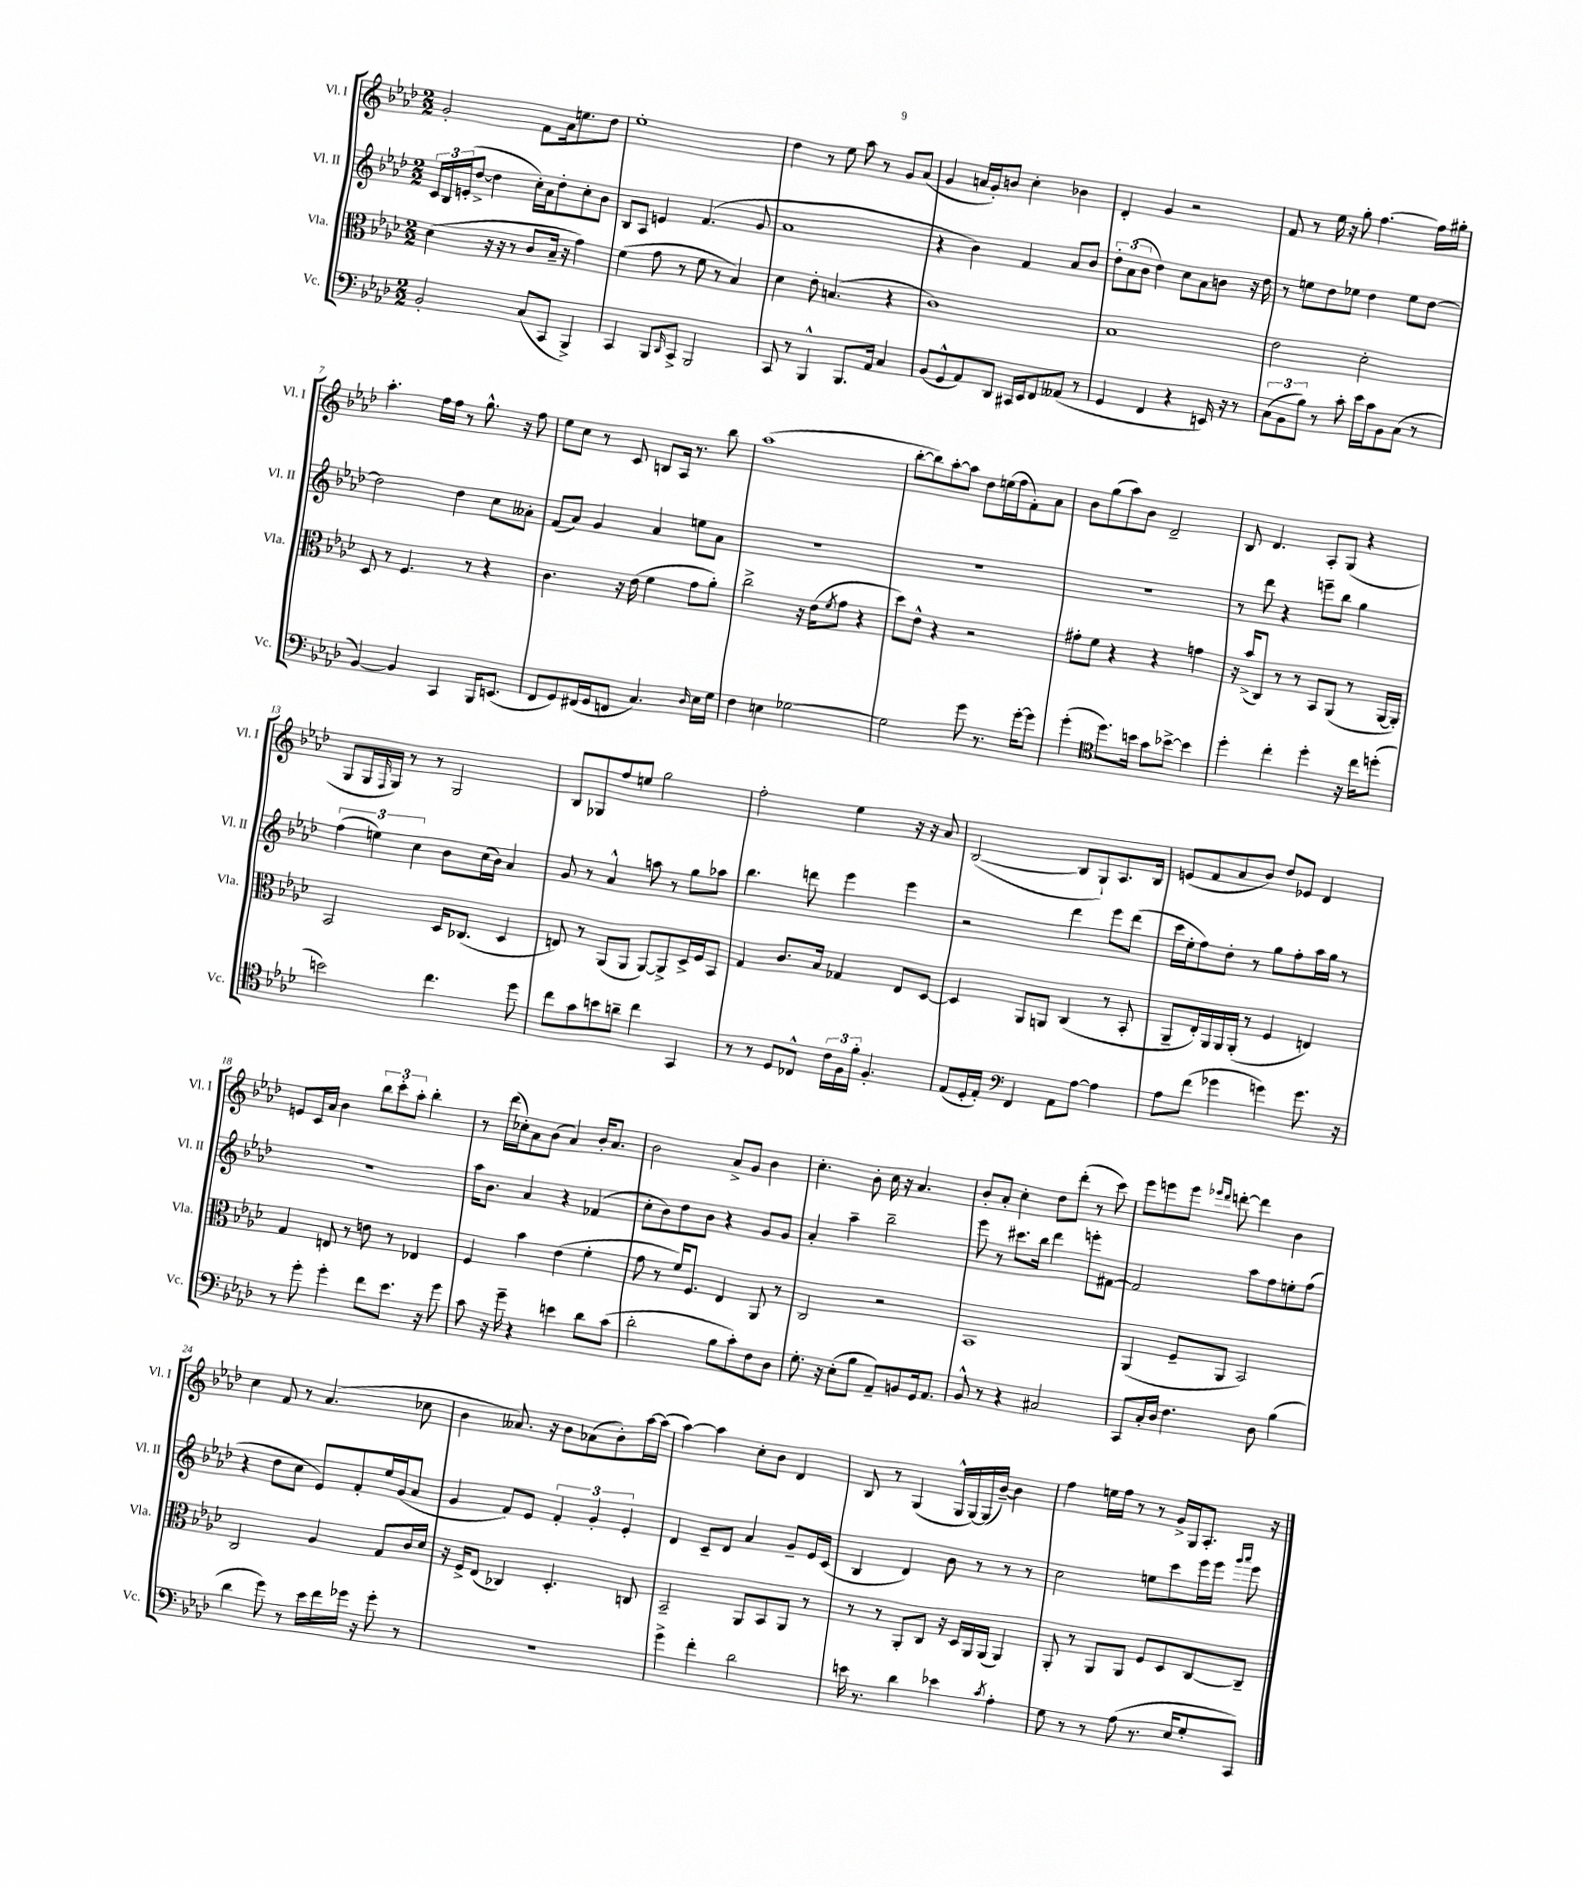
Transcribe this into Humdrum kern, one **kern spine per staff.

**kern	**kern	**kern	**kern
*staff4	*staff3	*staff2	*staff1
*clefF4	*clefC3	*clefG2	*clefG2
*k[b-e-a-d-]	*k[b-e-a-d-]	*k[b-e-a-d-]	*k[b-e-a-d-]
*M2/2	*M2/2	*M2/2	*M2/2
2BB-'/	(4d-\	24c/LL	2g'/
.	.	24B-/	.
.	.	(24e'/J	.
.	.	[8dd-^/J	.
.	16r	4dd-\]	.
.	16r	.	.
.	8r	.	.
(8C/L	8c/L	16cc'\LL)	8f\L
.	.	16a-\J	.
8CC/J	16B-~/Jk	8dd-'\	16a-\k
.	16r	.	8.ee\
4BBB-^/)	4g\)	8cc'\	.
.	.	8b-\J	8dd-\J
=	=	=	=
4CC/	(4f\	8B-/L	1ee-'
.	.	8A-/J	.
8BBB-/L	8g\	4e/	.
16qqDD-/	.	.	.
8CC^/J	8r	.	.
2BBB-/	8f\	(4.f/	.
.	8r	.	.
.	4B-/)	.	.
.	.	8g/	.
=	=	=	=
8CC/	4d-\	1a-	4dd-\
8r	.	.	.
4BBB-^^/	8e-'\	.	8r
.	(4.B/	.	8ee-\
8.BBB-/L	.	.	8aa-\
.	.	.	8r
16AA-/Jk	.	.	.
4C/	4r	.	8g/L
.	.	.	(8a-/J
=	=	=	=
(8BB-/L	1c)	4r	4g/
8GG^^/	.	.	.
8AA-/)	.	4b-\)	16a/LL
.	.	.	16g'/J)
8DD-/J	.	.	8b/J
16CC#/LL	.	4f/	4cc'\
16EE-/J	.	.	.
8FF/	.	.	.
(8AA--/J	.	8a-/L	4b-\
8r	.	8b-/J	.
=	=	=	=
4GG/	1B-	12dd-'\L	4d-'/
.	.	(12a-\	.
.	.	12b-\J	.
4FF/	.	4dd-\)	4g/
4r	.	8cc\L	2r
.	.	8a-\	.
16EE/)	.	8b\J	.
16r	.	.	.
8r	.	16r	.
.	.	16dd-\	.
=	=	=	=
(12C\L	2e-\	8r	8f/
12BB-\	.	.	.
.	.	8ee\L	8r
12B-\J)	.	.	.
8r	.	8dd-\	16ee-\
.	.	.	16r
8c'\	.	8ee-\J	8gg'\
16e-\LL	2d-'\	4dd-\	[4.ff\
16c\J	.	.	.
8BB-\	.	.	.
(8C\J	.	8ee-\L	.
8r	.	[8dd-\J	16ff\]LL
.	.	.	16gg#'\JJ
=	=	=	=
[4BB-/)	8D-/	2dd-\]	4.aa-'\
.	8r	.	.
4BB-/]	4.F/	.	.
.	.	.	16ff\LL
.	.	.	16ff\JJ
4CC/	.	4dd-\	8r
.	8r	.	8.gg^^\
16BBB-/LK	4r	8cc\L	.
(8.EE/J	.	.	16r
.	.	8a--'\J	8ff\
=	=	=	=
8FF/L	4.c\	(8f/L	8ee-\L
8GG/)	.	8a-/J)	8cc\J
(16FF#/L	.	4g/	8r
16GG/J	.	.	.
8FF/J	16r	.	8c/
.	(16e-\	.	.
4.C/)	4f\	4a-/	8B/L
.	.	.	16A-/Jk
.	.	.	8.r
.	8g\L	8ee\L	.
16qqD-/	.	.	.
16E-\LL	8a-'\J)	8a-\J	8bb-\
16G\JJ	.	.	.
=	=	=	=
4F\	2cc^\	1r	(1aa-
4E\	.	.	.
[2G-\	16r	.	.
.	(16e-\LK	.	.
.	8qf/	.	.
.	8g\J	.	.
.	4r	.	.
=	=	=	=
2G-\]	8dd-\L)	1r	[8bb-'\L
.	8e-^^\J	.	8bb-\])
.	4r	.	[8aa-'\
.	.	.	8aa-\]J
8g\	2r	.	8dd-\L
8.r	.	.	(16ee\L
.	.	.	16ff\J
.	.	.	8f'\)
[16g'\LK	.	.	.
8g\]J	.	.	8a-\J
=	=	=	=
(4g'\	8g#'\L	1r	8b-\L
.	8f\J	.	(8gg\
*clefC4	*	*	*
8.dd-\L)	4r	.	8aa-\)
.	.	.	8b-\J
16b\Jk	.	.	.
8g\L	4r	.	2d-~/
[8b-^\J	.	.	.
4b-\]	4g\	.	.
=	=	=	=
4dd-'\	16r	8r	8B-/
.	(16b-^/LK	.	.
.	8C/J)	8ddd-\	4.d-/
4cc'\	8r	4r	.
.	8r	.	.
4dd-'\	8BB-/L	8eee~\L	8A-'/L
.	(8AA-/J	8bb-\J	(8G/J
16r	8r	4gg\	4r
16cc\LK	.	.	.
(8dd'\J	[16AA-/LL	.	.
.	16AA-'/]JJ)	.	.
=	=	=	=
2b\)	2BB-/	(6ff\	8G/L
.	.	.	16G/L
.	.	6ee\)	.
.	.	.	16qqF/
.	.	.	16G/JJ)
.	.	.	8r
.	.	6cc\	.
.	.	.	8r
4.cc\	16D-/LK	8b-\L	2G/
.	(8.C-/J	.	.
.	.	(16cc\L	.
.	.	16b-\JJ)	.
.	4D-/	4a-/	.
8dd-\	.	.	.
=	=	=	=
8cc\L	8E/)	8g/	8B-/L
8g\	8r	8r	8G-/
8b\	(8AA-/L	4a-^^/	8ff/
8a~\J	8AA-/J	.	8ee/J
4cc\	[8AA-/L)	8aa\	2gg\
.	8AA-^/]	8r	.
4GG/	16D-^/L	8gg\L	.
.	16F/J	.	.
.	8BB-/J	8aa-\J	.
=	=	=	=
8r	4G/	4.bb-\	2ff'\
8r	.	.	.
8D-/L	8.c/L	.	.
8C-^^/J	.	8ddd\	.
.	16B-/Jk	.	.
24c\LL	4G-/	4eee-\	4ee-\
24F\	.	.	.
24f'\JJ	.	.	.
4.F'/	.	.	.
.	8E-/L	4eee-\	16r
.	.	.	16r
.	[8D-/J	.	8a-/
=	=	=	=
(8E-/L	4D-/]	2r	([2B-/
16D-'/L	.	.	.
16E-'/JJ)	.	.	.
*clefF4	*	*	*
4FF/	8AA-/L	.	.
.	8AA/J	.	.
8AA-\L	(4C/	4ddd-\	8B-/]L
[8A-\J	.	.	8G`/)
4A-\]	8r	8eee-\L	8.A-/
.	8BB-'/	(8ddd-\J	.
.	.	.	16B-/Jk
=	=	=	=
8A-\L	8AA-~/L	16ccc\LL	(8e/L
.	.	16ee-'\J	.
(8f\J	16E-'/L)	8ff\)	8f/
.	16AA-/	.	.
4g-\	16AA-/	8dd-'\J	8a-/
.	(16AA-'/JJ	.	.
.	8r	8r	8b-/J)
4g\)	4F/	8gg\L	8dd-/L
.	.	8ff'\	8e-/J
8.g\	4E/)	16aa-\L	4d-/
.	.	16gg\JJ	.
.	.	8r	.
16r	.	.	.
=	=	=	=
8r	4G/	1r	8e/L
8g'\	.	.	16c/L
.	.	.	16a-/JJ
4g'\	8E/	.	4b-\
.	8r	.	.
8f\L	8e\	.	12bb-\L
.	.	.	12ccc'\
8.e-\J	8r	.	.
.	.	.	12aa-'\J
.	4E-/	.	4bb-'\
16r	.	.	.
8g\	.	.	.
=	=	=	=
8c\	4F/	16aa-\LK	8r
.	.	8.b-\J	.
16r	.	.	(16ddd-\LL
16g~\	.	.	16cc-'\J)
4r	4b-\	4a-/	8a-\
.	.	.	(8b-\J
4e\	(4e-\	4r	4a-/)
8d-\L	4f'\	(4f-/	16b-'/LK
.	.	.	8.a-/J
(8c\J	.	.	.
=	=	=	=
2d-'\	8g\	8cc'\L	2b-\
.	8r	8b-\)	.
.	16f/LK)	8dd-\	.
.	8.F/J	.	.
.	.	8b-\J	.
8B-\L	4E-/	4r	8a-^/L
8c'\)	.	.	8g/J
8F\	8AA-/	8g/L	4b-\
8D-\J	8r	8g/J	.
=	=	=	=
8.G'\	2C/	4a-'/	4.cc'\
16r	.	.	.
(8E-'\L	.	4aa-~\	.
8B-\J	.	.	8b-'\
8AA-~/L)	2r	2bb-~\	16cc\
.	.	.	16r
8BB/	.	.	4.a-/
16GG/k	.	.	.
8.AA-/J	.	.	.
=	=	=	=
8BB-^^/	1BB-	8eee-\	8b-'/L
8r	.	8r	8a-'/J
4r	.	8.ccc#\L	4cc'\
.	.	16bb-\Jk	.
2C#/	.	4ddd-\	8dd-\L
.	.	.	(8ddd-'\J
.	.	8eee'\L	8r
.	.	[8f#\J	8ccc\)
=	=	=	=
8CC/L	(4AA-/	2f#/]	8eee-\L
16C'/L	.	.	8eee\
16D-/JJ	.	.	.
4.F\	8F~/L	.	8eee\J
.	.	.	16qqeee-/LL
.	.	.	16qqddd-/JJ
.	8AA-/J	.	[8ddd'\
.	2BB-/)	8aa-\L	4ddd\]
8D-\	.	8ff\	.
(4B-\	.	8ee'\	4b-\
.	.	(8ff\J	.
=	=	=	=
4d-\	2C/	4r	4cc\
8g\)	.	8dd-\L	8f/
8r	.	8cc\J	8r
16e-\LL	4A-/	8e-/L)	(4.a-/
16f\	.	.	.
16g-\JJ	.	8f'/	.
16r	.	.	.
8g-'\	8G/L	16ee-/L	.
.	.	(16g/J	.
8r	16c/L	8a-/J	8cc-\
.	16d-/JJ	.	.
=	=	=	=
1r	16r	4g/	4b-\
.	16F^/LK	.	.
.	(8E-/J	.	.
.	4C-/)	8f/L)	8.a--/)
.	.	8e-/J	.
.	.	.	16r
.	4.D-'/	6f'/	8b-\L
.	.	.	(8a-\
.	.	6g'/	.
.	.	.	8b-'\)
.	.	6e-'/	.
.	8C/	.	[16aa-\L
.	.	.	(16aa-\]JJ
=	=	=	=
4g^\	2BB-~/	4d-/	[4aa-\)
4f'\	.	8c~/L	4aa-\]
.	.	8d-/J	.
2d-\	8AA-/L	4a-/	8cc'\L
.	8BB-/	.	8b-\J
.	8AA-/J	8g~/L	4d-/
.	8r	16e-/L	.
.	.	(16c/JJ	.
=	=	=	=
16e\	8r	4B-/	8B-/
8.r	.	.	.
.	8r	.	8r
4d-\	8AA-'/L	4d-/)	(4G/
.	8C/J	.	.
4e-\	16r	8b-\	16G^^/LL
.	16D-/LL	.	[16G/)
.	16AA-/	8r	(16G/]
.	(16AA-/JJ	.	[16b-~/JJ)
8qc/	.	.	.
4A-'\	4AA-/)	8r	4b-\]
.	.	8r	.
=	=	=	=
8G\	8AA-'/	2cc\	4ff\
8r	8r	.	.
8r	8AA-/L	.	16ee\LL
.	.	.	16ff\JJ
(8A-\	8AA-/J	.	8r
8.r	8F/L	8ee\L	8r
.	8D-/	8ccc\	16g^/LL
16E-/LK	.	.	16G/J
8G'/	[8C/	16eee-\L	8.A-'/J
.	.	16eee-\JJ	.
.	.	16qqggg/LL	.
.	.	16qqaaa-/JJ	.
8CC/J)	8C~/]J	8eee-\	.
.	.	.	16r
==	==	==	==
*-	*-	*-	*-
